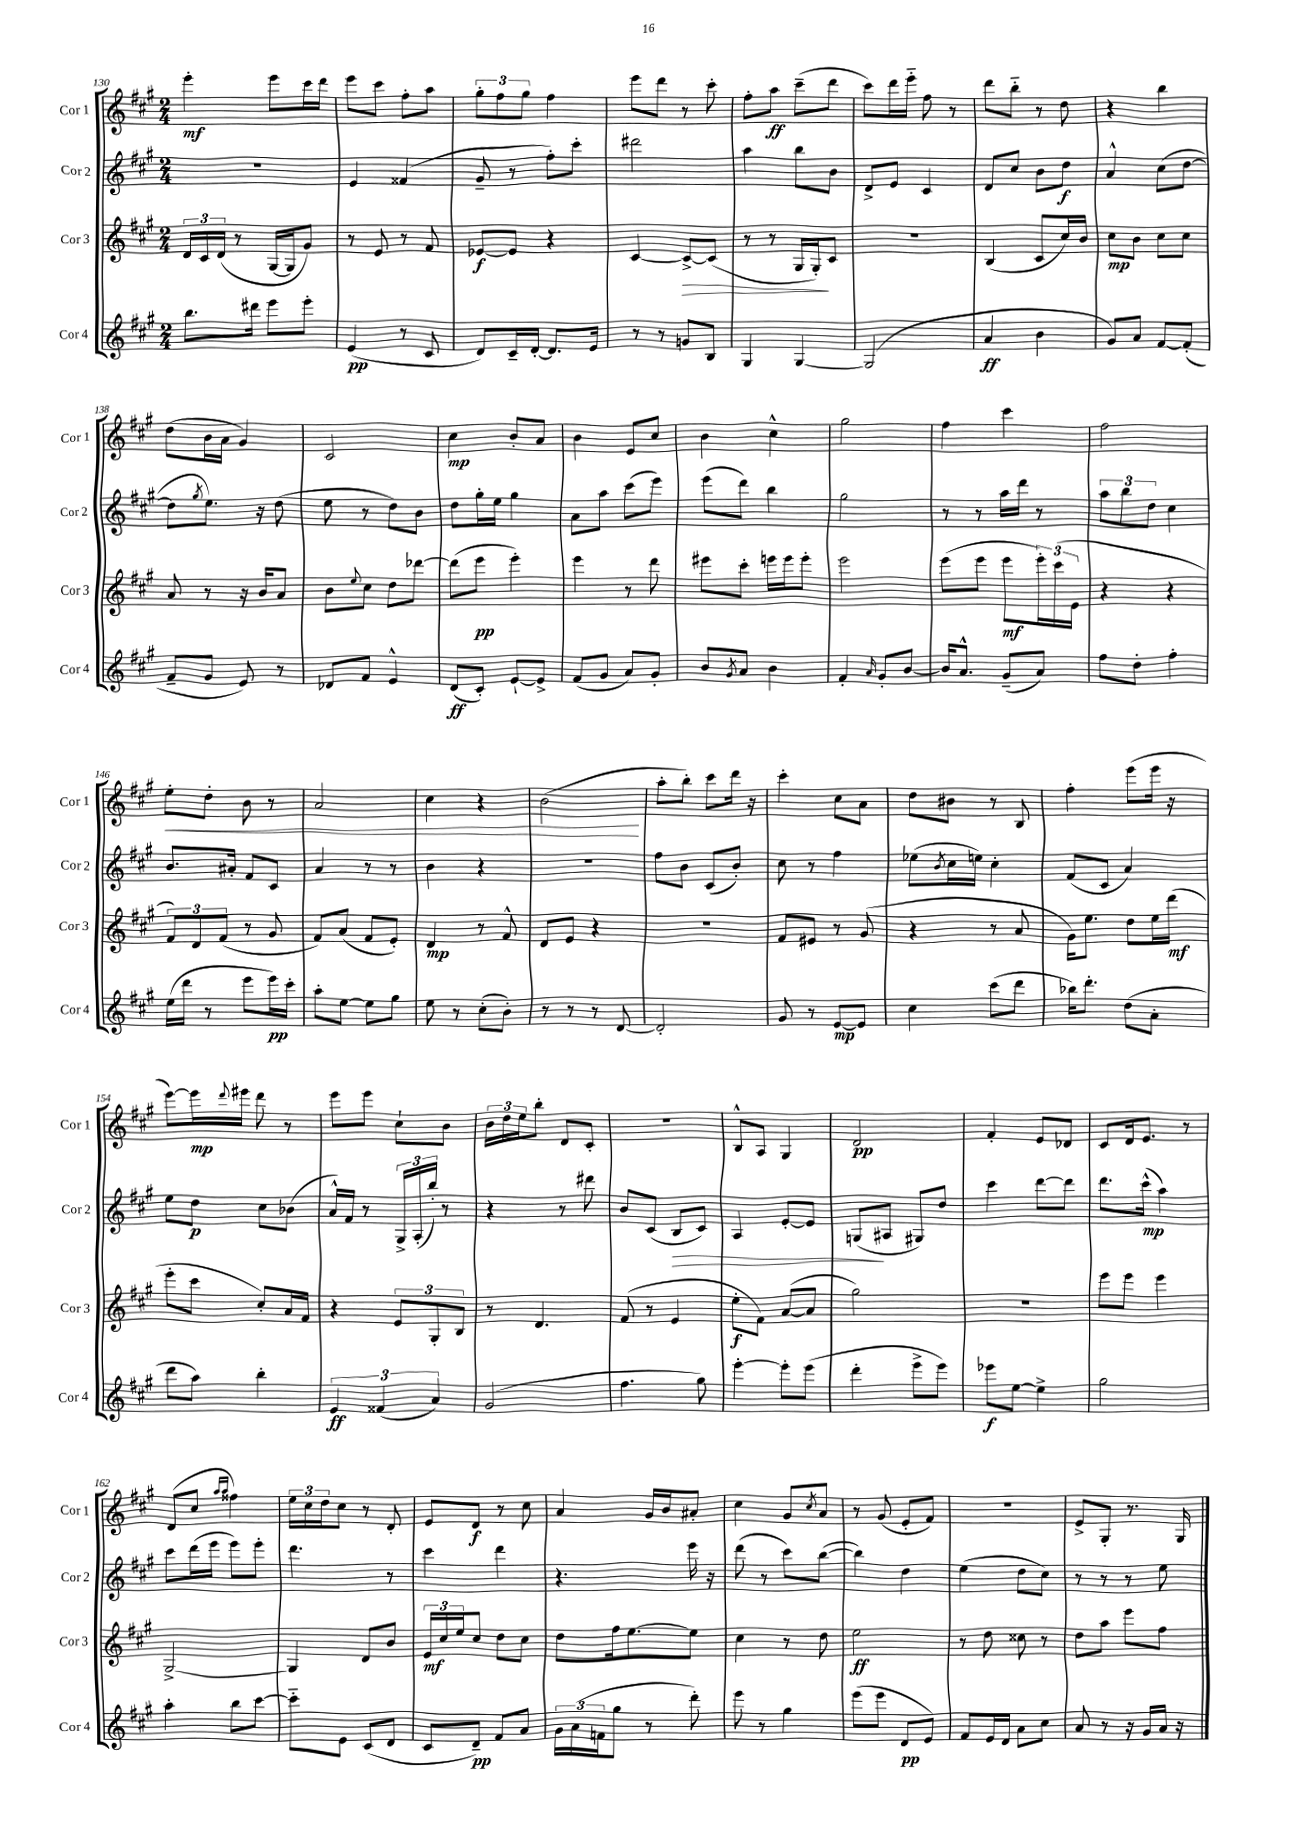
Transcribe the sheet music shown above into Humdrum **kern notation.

**kern	**kern	**kern	**kern
*staff4	*staff3	*staff2	*staff1
*clefG2	*clefG2	*clefG2	*clefG2
*k[f#c#g#]	*k[f#c#g#]	*k[f#c#g#]	*k[f#c#g#]
*M2/4	*M2/4	*M2/4	*M2/4
8.bb	24d	2r	4eee'
.	24c#	.	.
.	(24d	.	.
.	8r	.	.
16ddd#	.	.	.
8eee	[16G#	.	8eee
.	16G#]	.	.
8eee'	8g#)	.	16ccc#
.	.	.	16ddd
=	=	=	=
(4e	8r	4e	8eee
.	8e	.	8ccc#
8r	8r	(4f##	8ff#'
8c#	8f#	.	8aa
=	=	=	=
8d)	[8e-	8g#~	12gg#'
.	.	.	12ff#
16c#~	8e-]	8r	.
.	.	.	12gg#
[16d'	.	.	.
8.d]	4r	8ff#')	4ff#
.	.	8ccc#'	.
16e	.	.	.
=	=	=	=
8r	[4c#	2ddd#	8eee
8r	.	.	8ddd
8g	8c#^_	.	8r
8B	(8c#]	.	8ccc#'
=	=	=	=
4G#	8r	4aa	8ff#'
.	8r	.	8aa
[4G#	16G#	8bb	(8ccc#~
.	16G#')	.	.
.	8c#	8b	8ddd
=	=	=	=
(2G#]	2r	8d^	8ccc#)
.	.	8e	16ddd
.	.	.	16eee'~
.	.	4c#	8ff#
.	.	.	8r
=	=	=	=
4a	(4B	8d	8ddd
.	.	8cc#	8bb'~
4b	8c#	8b	8r
.	16cc#)	8dd	8dd
.	16b	.	.
=	=	=	=
8g#)	8cc#	4a^^	4r
8a	8b	.	.
[8f#	8cc#	(8cc#	4bb
(8f#']	8cc#	[8dd	.
=	=	=	=
8f#~	8a	8dd]	(8dd
.	.	8qgg#	.
8g#	8r	8.ee)	16b
.	.	.	16a
8e)	16r	.	4g#)
.	16b	16r	.
8r	8a	(8dd	.
=	=	=	=
8d-	8b	8ee	2c#
.	8qqee	.	.
8f#	8cc#	8r	.
4e^^	8dd	8dd)	.
.	[8ddd-	8b	.
=	=	=	=
(8d	(8ddd-]	8dd	4cc#
8c#')	8eee	16gg#'	.
.	.	16ee	.
[8e`	4eee')	4gg#	8b'
8e^]	.	.	8a
=	=	=	=
(8f#	4eee	8a	4b
8g#	.	8aa	.
8a)	8r	(8ccc#	8e
8g#'	8ddd	8eee)	8cc#
=	=	=	=
8b	8eee#	(8eee	4b
8qg#	.	.	.
8a	8ccc#'	8ddd)	.
4b	16eee	4bb	4cc#^^
.	16eee	.	.
.	8eee'	.	.
=	=	=	=
4f#'	2eee	2gg#	2gg#
16qqa	.	.	.
8g#'	.	.	.
[8b	.	.	.
=	=	=	=
16b]	(8eee	8r	4ff#
8.a^^	.	.	.
.	8eee	8r	.
(8g#~	8eee	16aa	4ccc#
.	.	16ddd	.
8a)	24eee')	8r	.
.	(24ccc#	.	.
.	24e	.	.
=	=	=	=
8ff#	4r	12aa	2ff#
.	.	12bb	.
8dd'	.	.	.
.	.	12dd	.
4ff#'	4r	4cc#	.
=	=	=	=
(16ee	12f#)	8.b	8ee'
16ddd	.	.	.
.	12d	.	.
8r	.	.	8dd'
.	(12f#	.	.
.	.	16a#'	.
8eee	8r	8f#	8b
16eee)	8g#	8c#	8r
16ccc#'	.	.	.
=	=	=	=
8aa'	8f#)	4a	2a
[8ee	(8a	.	.
8ee]	8f#	8r	.
8gg#	8e')	8r	.
=	=	=	=
8ee	4d	4b	4cc#
8r	.	.	.
(8cc#'	8r	4r	4r
8b')	8f#^^	.	.
=	=	=	=
8r	8d	2r	(2b
8r	8e	.	.
8r	4r	.	.
[8d	.	.	.
=	=	=	=
2d']	2r	8ff#	8aa'
.	.	8b	8bb')
.	.	(8c#	8ccc#
.	.	8b')	16ddd
.	.	.	16r
=	=	=	=
8g#	8f#	8cc#	4ccc#'
8r	8e#	8r	.
[8e	8r	4ff#	8cc#
8e]	(8g#	.	8a
=	=	=	=
4cc#	4r	(8ee-	8dd
.	.	8qb	.
.	.	16cc#	8b#
.	.	16ee)	.
(8ccc#	8r	4cc#'	8r
8ddd	8a	.	8B
=	=	=	=
16bb-)	16g#)	(8f#	4ff#'
8.ddd'	8.ee	.	.
.	.	8c#	.
(8dd	8dd	4a)	(8eee
8a'	16ee	.	16eee
.	(16ddd	.	16r
=	=	=	=
8ddd	8eee'	8ee	[8eee)
8aa)	8ccc#	8dd	16eee]
.	.	.	8qqddd
.	.	.	16eee#
4bb'	8cc#')	8cc#	8ddd
.	16a	(8b-	8r
.	16f#	.	.
=	=	=	=
6e	4r	16a^^)	8eee
.	.	16f#	.
.	.	8r	8eee
(6f##	.	.	.
.	12e	24G#^	8cc#`
.	.	(24A'	.
6a)	12G#'	24bb')	.
.	.	8r	8b
.	12B	.	.
=	=	=	=
(2g#	8r	4r	24b
.	.	.	24dd
.	.	.	24ee
.	4.d	.	8bb'
.	.	8r	8d
.	.	8ddd#	8c#'
=	=	=	=
4.ff#	(8f#	8b	2r
.	8r	(8c#	.
.	4e	8B	.
8gg#)	.	8c#)	.
=	=	=	=
[4eee'	8ee'	4A	8B^^
.	8f#)	.	8A
8eee']	([8a	[8e'	4G#
(8eee	8a]	8e]	.
=	=	=	=
4ddd'	2gg#)	(8G	2d
.	.	8A#	.
8eee^	.	8G#)	.
8eee)	.	8dd	.
=	=	=	=
8eee-	2r	4ccc#	4f#'
[8ee	.	.	.
4ee^]	.	[8ddd	8e
.	.	8ddd]	8d-
=	=	=	=
2gg#	8eee	8.ddd	8c#
.	8eee	.	16d
.	.	(16ccc#^^	8.e
.	4eee	4aa)	.
.	.	.	8r
=	=	=	=
4aa'	[2G#^	8ccc#	(8d
.	.	(16ddd	8cc#
.	.	16eee	.
.	.	.	16qqaa
.	.	.	16qqaa
8bb	.	8eee)	4ff##)
[8ccc#	.	8eee'	.
=	=	=	=
8ccc#'~]	4G#]	4.ddd	24ee
.	.	.	24cc#
.	.	.	24dd
8e	.	.	8cc#
(8c#	8d	.	8r
8d	8b	8r	8d'
=	=	=	=
8c#	24e	4ccc#	8e
.	24cc#	.	.
.	24ee	.	.
8d~)	8cc#	.	8d
8f#	8dd	4ddd	8r
8a	8cc#	.	8cc#
=	=	=	=
24g#	8dd	4.r	4a
(24a	.	.	.
24f	.	.	.
8gg#	16ff#	.	.
.	[8.ee	.	.
8r	.	.	16g#
.	.	.	16b
8ddd')	8ee]	16eee	8a#'
.	.	16r	.
=	=	=	=
8eee	4cc#	(8ddd	4cc#
8r	.	8r	.
4gg#	8r	8ccc#)	8g#
.	.	.	8qcc#
.	8dd	([8bb	8a
=	=	=	=
(8eee	2ee	4bb])	8r
8eee	.	.	(8g#
8d	.	4dd	8e'
8e)	.	.	8f#)
=	=	=	=
8f#	8r	(4ee	2r
16e	8dd	.	.
16d	.	.	.
8a	8cc##	8dd	.
8cc#	8r	8cc#)	.
=	=	=	=
8a	8dd	8r	8e^
8r	8aa	8r	8G#'
16r	8eee	8r	8.r
16g#	.	.	.
16a	8ff#	8ee	.
16r	.	.	16G#
==	==	==	==
*-	*-	*-	*-
